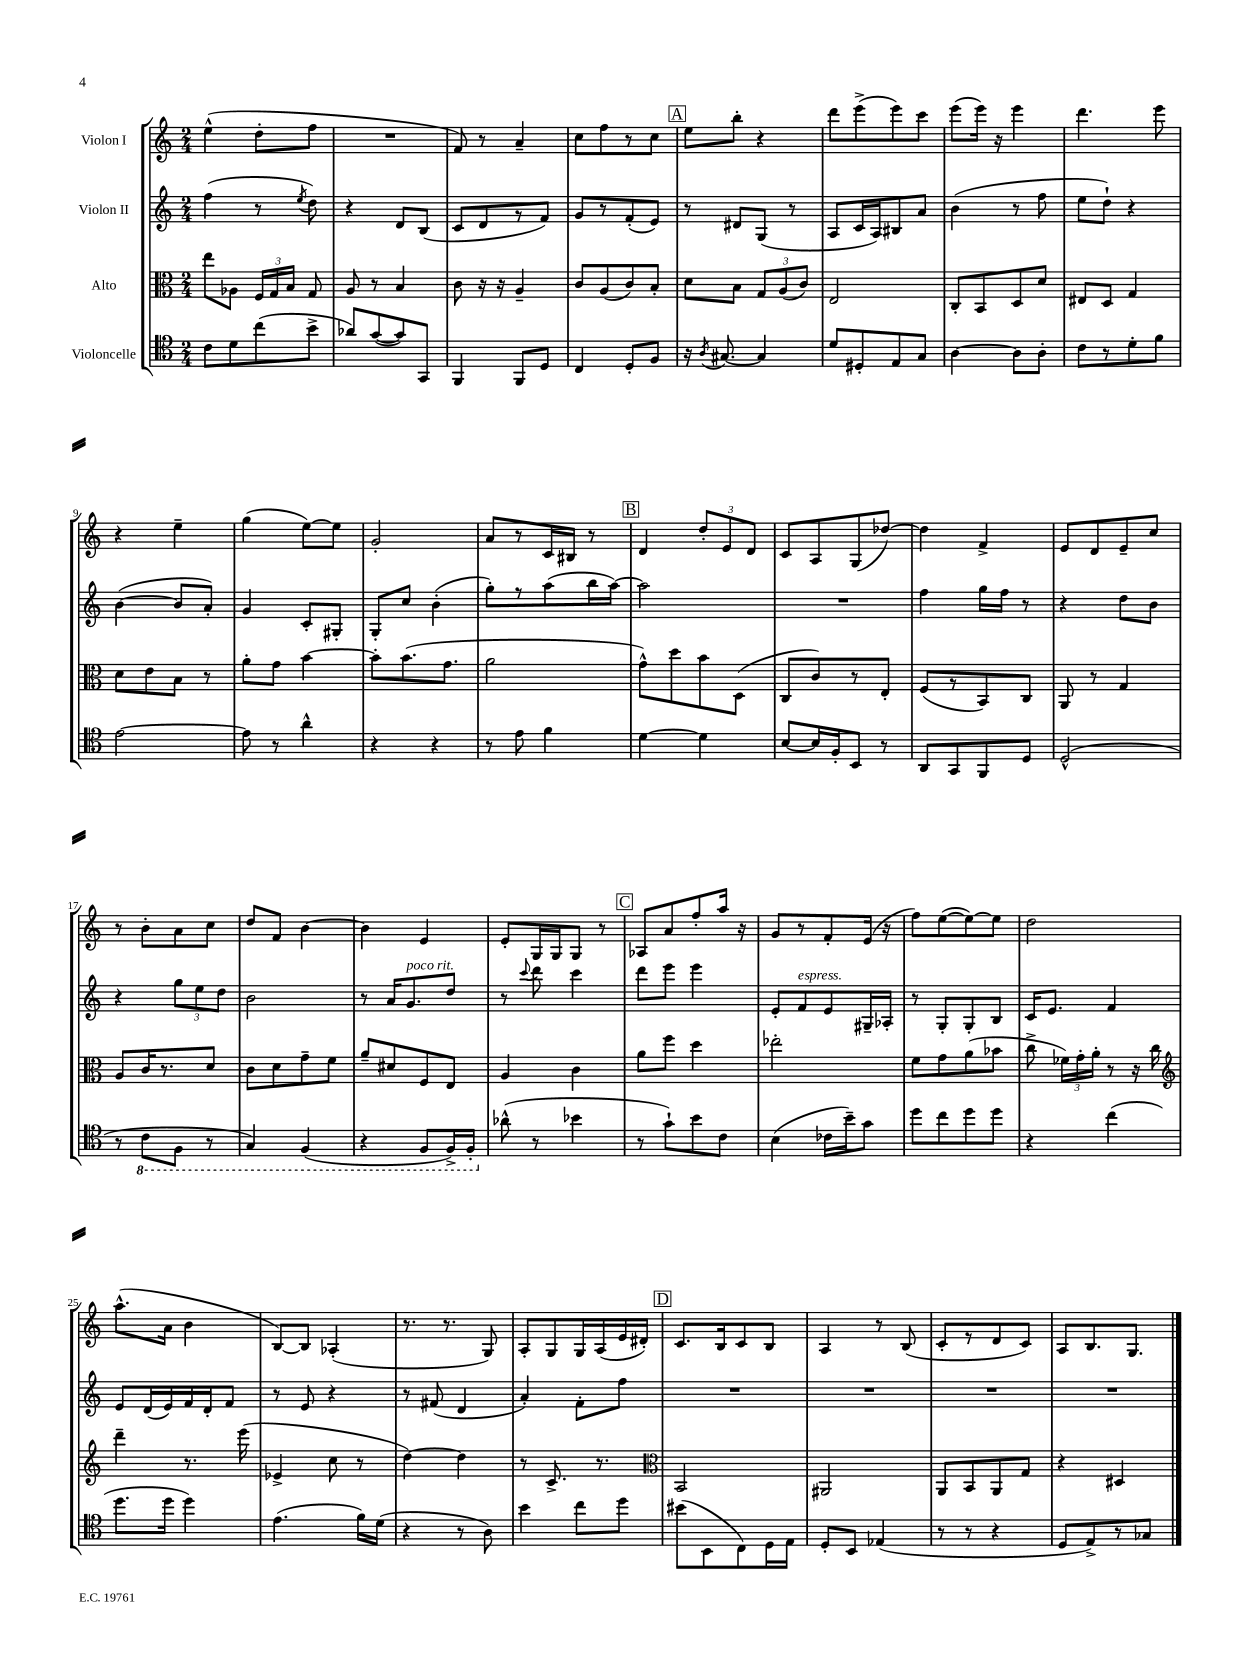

**kern	**kern	**kern	**kern
*staff4	*staff3	*staff2	*staff1
*clefC4	*clefC3	*clefG2	*clefG2
*k[]	*k[]	*k[]	*k[]
*M2/4	*M2/4	*M2/4	*M2/4
8c	8ee	(4ff	(4ee^^
8d	8A-	.	.
(8cc	24F	8r	8dd'
.	24G	.	.
.	24B	.	.
.	.	8qee	.
8b^	8G	8dd)	8ff
=	=	=	=
8a-)	8A	4r	2r
([8g	8r	.	.
8g])	4B	8d	.
8GG	.	(8B	.
=	=	=	=
4FF	8c	8c	8f)
.	16r	8d	8r
.	16r	.	.
8FF	4A~	8r	4a~
8D	.	8f)	.
=	=	=	=
4C	8c	8g	8cc
.	(8A	8r	8ff
8D'	8c)	(8f'	8r
8F	8B'	8e)	8cc
=	=	=	=
16r	8d	8r	8ee
8qA	.	.	.
[8.G#	.	.	.
.	8B	8d#	8bb'
4G#]	12G	(8G	4r
.	(12A	.	.
.	.	8r	.
.	12c)	.	.
=	=	=	=
8d	2E	8A	8ddd
8D#'	.	16c	(8eee^
.	.	16A)	.
8E	.	8B#	8eee)
8G	.	8a	8ccc
=	=	=	=
[4A	8C'	(4b	(8eee
.	8BB	.	16eee)
.	.	.	16r
8A]	8D	8r	4eee
8A'	8d	8ff	.
=	=	=	=
8c	8E#	8ee	4.ddd
8r	8D	8dd`)	.
8d'	4G	4r	.
8f	.	.	8eee
=	=	=	=
[2e	8d	([4b	4r
.	8e	.	.
.	8B	8b]	4ee~
.	8r	8a')	.
=	=	=	=
8e]	8a'	4g	(4gg
8r	8g	.	.
4a^^	[4b	8c'	[8ee)
.	.	8G#'	8ee]
=	=	=	=
4r	8b']	8G'	2g'
.	(8.b	8cc	.
4r	.	(4b'	.
.	8.g	.	.
=	=	=	=
8r	2a	8gg')	8a
8e	.	8r	8r
4f	.	(8aa	16c
.	.	.	16B#
.	.	16bb	8r
.	.	[16aa)	.
=	=	=	=
[4d	8g^^)	2aa]	4d
.	8dd	.	.
4d]	8b	.	12dd'
.	.	.	12e
.	(8D	.	.
.	.	.	12d
=	=	=	=
[8B	8C	2r	8c
16B]	8c)	.	8A
16F'	.	.	.
8BB	8r	.	(8G
8r	8E'	.	[8dd-)
=	=	=	=
8AA	(8F	4ff	4dd-]
8GG	8r	.	.
8FF	8BB)	16gg	4f^
.	.	16ff	.
8D	8C	8r	.
=	=	=	=
(2D^^	8AA	4r	8e
.	8r	.	8d
.	4G	8dd	8e~
.	.	8b	8cc
=	=	=	=
8r	8A	4r	8r
8C	16c	.	8b'
.	8.r	.	.
8FF	.	12gg	8a
.	.	12ee	.
8r	8d	.	8cc
.	.	12dd	.
=	=	=	=
4GG)	8c	2b	8dd
.	8d	.	8f
(4FF	8g~	.	[4b
.	8f	.	.
=	=	=	=
4r	8a~	8r	4b]
.	8d#	16a	.
.	.	8.g	.
8FF	8F	.	4e
16FF^)	8E	8dd	.
16FF'	.	.	.
=	=	=	=
(8a-^^	4A	8r	8e'
.	.	8qqccc	.
8r	.	8ddd	16G
.	.	.	16G
4b-	4c	4ccc	8G
.	.	.	8r
=	=	=	=
8r	8a	8ddd	8A-
8g`)	8ff	8eee	8a
8b	4dd	4eee	8ff'
8c	.	.	16aa
.	.	.	16r
=	=	=	=
(4B	2ee-'	8e'	8g
.	.	8f	8r
16c-	.	8e	8f'
16b~)	.	.	.
8g	.	16G#~	(16e
.	.	16A-'	16r
=	=	=	=
8dd	8f	8r	8ff)
8cc	8g	8G'	([8ee
8dd	(8a	8G'	8ee_)
8dd	8b-	8B	8ee]
=	=	=	=
4r	8cc^	16c	2dd
.	.	8.e	.
.	24f-)	.	.
.	24g'	.	.
.	24a'	.	.
(4cc	8r	4f	.
.	16r	.	.
.	16cc	.	.
=	=	=	=
*	*clefG2	*	*
8.dd	4ddd~	8e	(8.aa^^
.	.	(16d	.
16dd	.	16e)	16a
4dd)	8.r	16f	4b
.	.	16d'	.
.	.	8f	.
.	(16eee	.	.
=	=	=	=
(4.e	4e-^	8r	[8B)
.	.	8e	8B]
.	8cc	4r	(4A-'
16f)	8r	.	.
(16d	.	.	.
=	=	=	=
4r	[4dd)	8r	8.r
.	.	(8f#	.
.	.	.	8.r
8r	4dd]	4d	.
8A)	.	.	8G)
=	=	=	=
4b	8r	4a')	8A'
.	8.c^	.	8G
8cc	.	8f'	16G
.	8.r	.	(16A
8dd	.	8ff	16e
.	.	.	16d#')
=	=	=	=
*	*clefC3	*	*
(8b#	2BB	2r	8.c
8BB	.	.	.
.	.	.	16B
8C)	.	.	8c
16D	.	.	8B
16E	.	.	.
=	=	=	=
8D'	2AA#	2r	4A
8BB	.	.	.
(4E-	.	.	8r
.	.	.	(8B
=	=	=	=
8r	8AA	2r	8c'
8r	8BB	.	8r
4r	8AA	.	8d
.	8G	.	8c)
=	=	=	=
8D	4r	2r	8A
8E^)	.	.	8.B
8r	4D#	.	.
.	.	.	8.G
8G-	.	.	.
==	==	==	==
*-	*-	*-	*-
